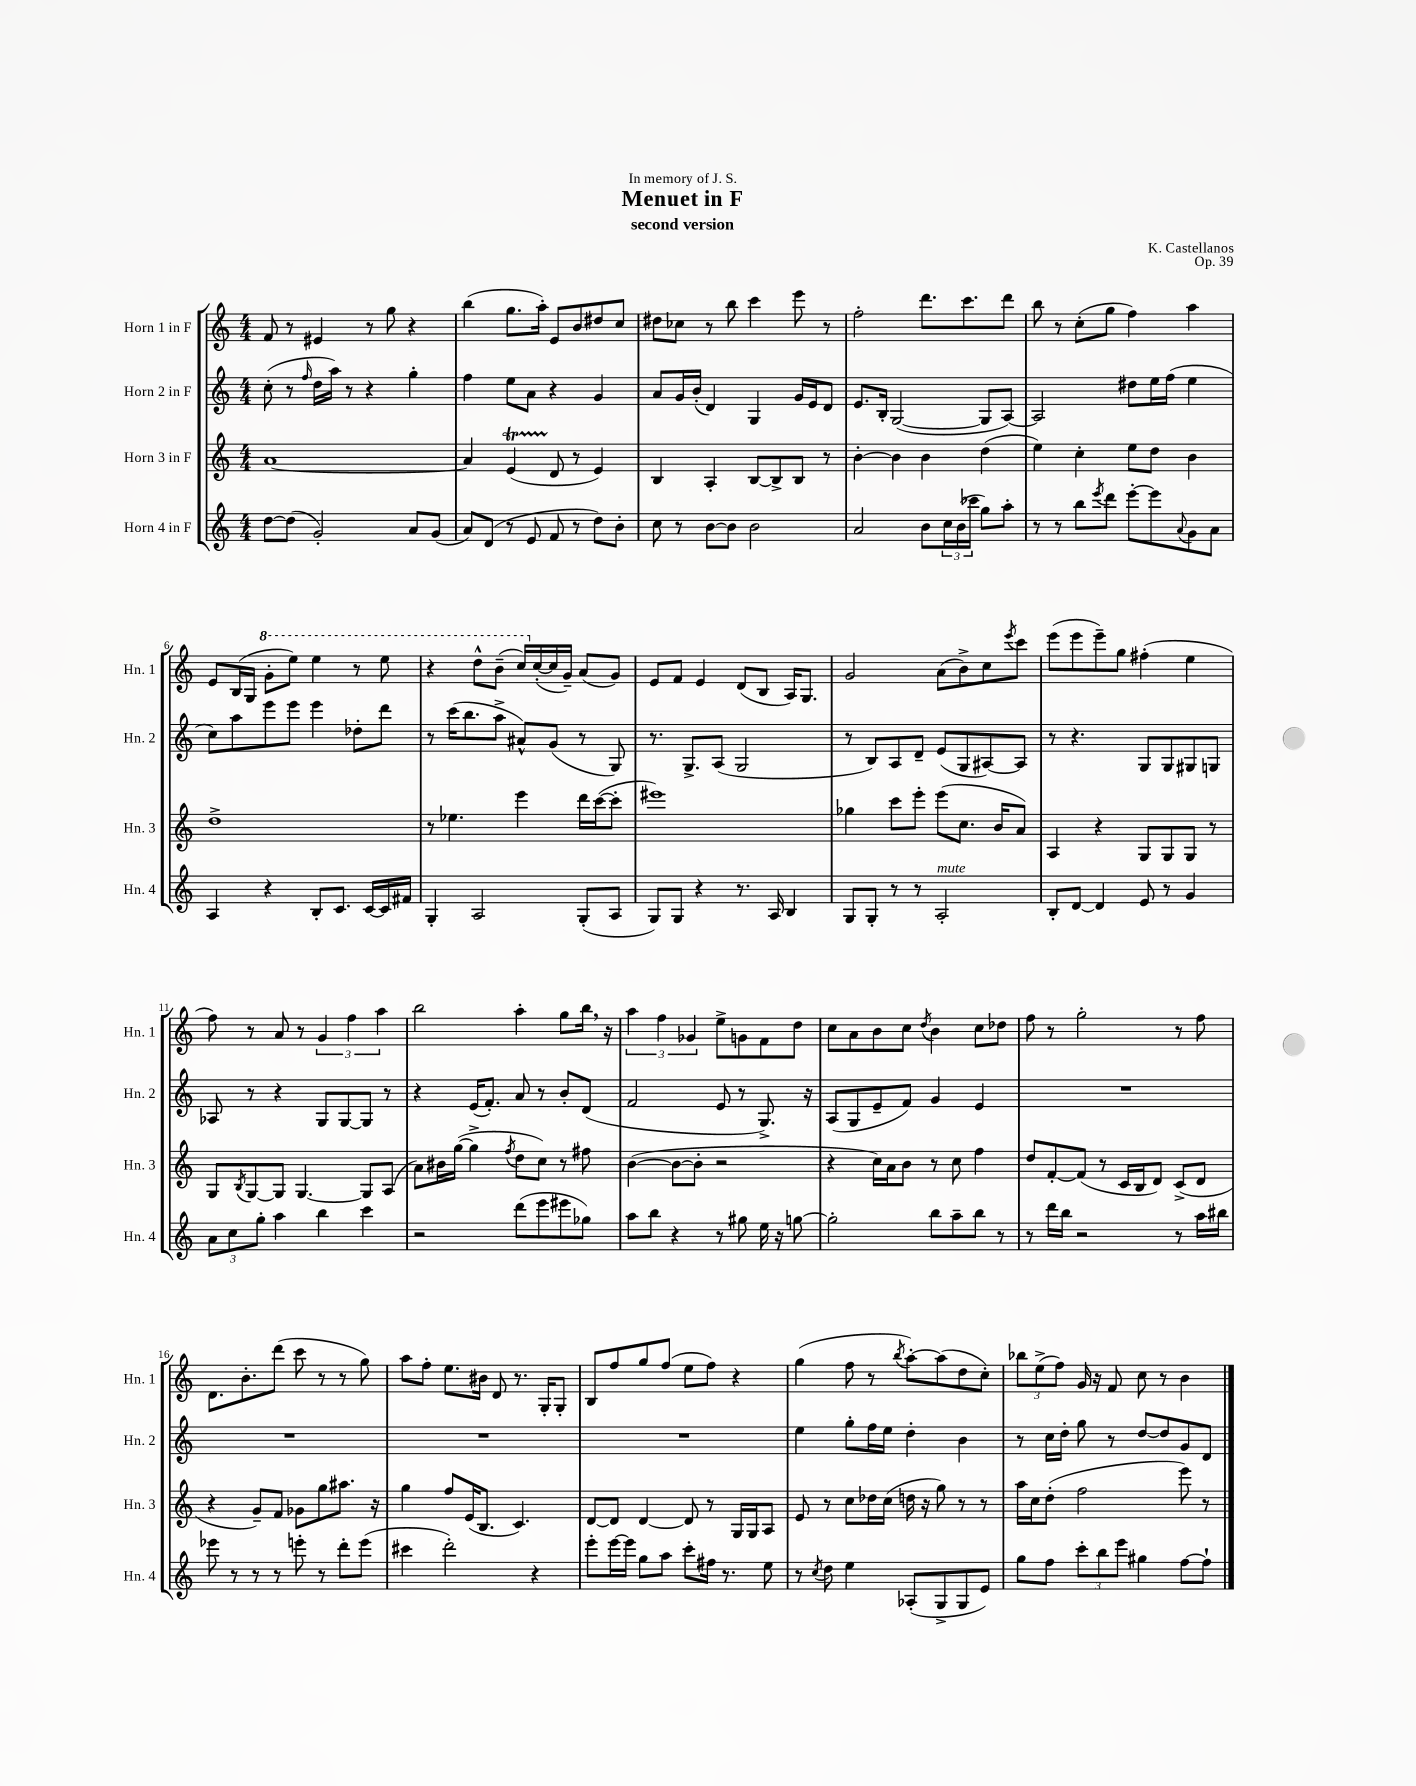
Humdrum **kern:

**kern	**kern	**kern	**kern
*staff4	*staff3	*staff2	*staff1
*clefG2	*clefG2	*clefG2	*clefG2
*k[]	*k[]	*k[]	*k[]
*M4/4	*M4/4	*M4/4	*M4/4
[8dd\L	[1a	(8cc'\	8f/
(8dd\]J	.	8r	8r
.	.	16qqff/	.
2g'/)	.	16dd\LL	4e#/
.	.	16aa\JJ)	.
.	.	8r	.
.	.	4r	8r
.	.	.	8gg\
8a/L	.	4gg'\	4r
(8g/J	.	.	.
=	=	=	=
8a/L)	4a/]	4ff\	(4bb\
(8d/J	.	.	.
8r	(4e/	8ee\L	8.gg\L
8e/	.	8a\J	.
.	.	.	16aa'\Jk)
8f/	8d/	4r	8e/L
8r	8r	.	8b/
8dd\L)	4e/)	4g/	8dd#/
8b'\J	.	.	8cc/J
=	=	=	=
8cc\	4B/	8a/L	8dd#\L
8r	.	16g/L	8cc-\J
.	.	(16b'/JJ	.
[8b\L	4A'/	4d/)	8r
8b\]J	.	.	8bb\
2b\	[8B/L	4G/	4ccc\
.	8B^/]	.	.
.	8B/J	16g/LL	8eee\
.	.	16e/J	.
.	8r	8d/J	8r
=	=	=	=
2a/	[4b'\	8.e/L	2ff'\
.	.	16B'/Jk	.
.	4b\]	([2G/	.
8b\L	4b\	.	8.ddd\L
24cc\L	.	.	.
(24b\	.	.	.
.	.	.	8.ccc\
24ccc-\JJ	.	.	.
8gg\L)	(4dd\	8G/]L	.
8aa'\J	.	[8A/J)	8ddd\J
=	=	=	=
8r	4ee\)	2A/]	8bb\
8r	.	.	8r
8bb\L	4cc'\	.	(8cc'\L
8qeee/	.	.	.
8ddd\J	.	.	8gg\J
[8eee'\L	8ee\L	8dd#\L	4ff\)
8eee\]	8dd\J	16ee\L	.
.	.	(16ff\JJ	.
8qqa/	.	.	.
8g\	4b\	4ee\	4aa\
8a\J	.	.	.
=	=	=	=
4A/	1dd^	8cc\L)	8e/L
.	.	8aa\	(16B/L
.	.	.	16G/JJ
4r	.	8eee\	8gg'\L
.	.	8eee\J	8eee\J)
8B'/L	.	4eee\	4eee\
8.c/J	.	.	.
.	.	8dd-'\L	8r
[16c/LL	.	.	.
16c/]	.	8ddd\J	8eee\
16f#/JJ	.	.	.
=	=	=	=
4G'/	8r	8r	4r
.	4.ee-\	(16ccc\LK	.
.	.	8.bb\	.
2A/	.	.	8ddd^^\L
.	.	8aa^\J	(8bb~\J
.	4eee\	8a#^^/L)	16ccc/LL)
.	.	.	([16cc'/
.	.	(8g/J	16cc/]
.	.	.	16g~/JJ)
(8G'/L	16ddd\LL	8r	(8a/L
.	([16ccc\J	.	.
8A/J	8ccc'\]J	8G/)	8g/J)
=	=	=	=
8G/L)	1eee#)	8.r	8e/L
8G/J	.	.	8f/J
.	.	8.G^/L	.
4r	.	.	4e/
.	.	(8A/J	.
8.r	.	2G/	(8d/L
.	.	.	8B/J
16A/	.	.	.
4B/	.	.	16A/LK)
.	.	.	8.G/J
=	=	=	=
8G/L	4gg-\	8r	2g/
8G'/J	.	8B/L)	.
8r	8ccc\L	8A/	.
8r	8eee'\J	8d~/J	.
2A'/	(8eee\L	(8e/L	(8a\L
.	8.cc\J	8G/	8b^\)
.	.	[8A#/)	8cc\
.	16b/LK	.	.
.	.	.	8qeee/
.	8a/J)	8A#/]J	8ccc\J
=	=	=	=
8B'/L	4A/	8r	(8eee\L
[8d/J	.	4.r	8eee\
4d/]	4r	.	8eee~\)
.	.	.	8gg\J
8e/	8G/L	8G/L	(4ff#'\
8r	8G/	8G/	.
4g/	8G/J	8G#/	4ee\
.	8r	8G/J	.
=	=	=	=
12a\L	8G/L	8A-/	8ff\)
12cc\	.	.	.
.	8qB/	.	.
.	[8G/	8r	8r
12gg'\J	.	.	.
4aa\	8G/]J	4r	8a/
.	[4.G/	.	8r
4bb\	.	8G/L	6g/
.	.	[8G/	.
.	.	.	6ff\
4ccc\	8G/]L	8G/]J	.
.	.	.	6aa\
.	(8A/J	8r	.
=	=	=	=
2r	8a\L)	4r	2bb\
.	16b#\L	.	.
.	([16gg\JJ	.	.
.	4gg^\]	(16e/LK	.
.	.	8.f'/J)	.
.	8qff/	.	.
(8ddd\L	8dd\L	8a/	4aa'\
8eee\	8cc\J)	8r	.
8eee#\	8r	8b'/L	8gg\L
8gg-\J)	8ff#\	(8d/J	16bb\Jk
.	.	.	16r
=	=	=	=
8aa\L	([4b\	2f/	6aa\
8bb\J	.	.	.
.	.	.	6ff\
4r	8b\_L	.	.
.	.	.	6g-/
.	8b'\]J	.	.
8r	2r	8e/	8ee^\L
8gg#\	.	8r	8g\
16ee\	.	8.G^/)	8f\
16r	.	.	.
[8gg\	.	.	8dd\J
.	.	16r	.
=	=	=	=
2gg'\]	4r	(8A/L	8cc\L
.	.	8G/	8a\
.	16cc\LL)	8e~/	8b\
.	16a\J	.	.
.	8b\J	8f/J)	8cc\J
.	.	.	8qdd/
8bb\L	8r	4g/	4b\
8aa~\	8cc\	.	.
8bb\J	4ff\	4e/	8cc\L
8r	.	.	8dd-\J
=	=	=	=
8r	8dd/L	1r	8ff\
16ddd\LL	[8f'/	.	8r
16bb\JJ	.	.	.
2r	(8f/]J	.	2gg'\
.	8r	.	.
.	16c/LL	.	.
.	16B/J	.	.
.	8d/J)	.	.
8r	(8c^/L	.	8r
16aa\LL	8d/J	.	8ff\
16bb#\JJ	.	.	.
=	=	=	=
8eee-\	4r	1r	8.d\L
8r	.	.	.
.	.	.	8.b'\
8r	8g~/L)	.	.
8r	8f/J	.	(8ddd\J
8eee'\	8g-\L	.	8ccc\
8r	8gg\	.	8r
8ddd'\L	8.aa#\J	.	8r
(8eee\J	.	.	8gg\)
.	16r	.	.
=	=	=	=
4ccc#\	4gg\	1r	8aa\L
.	.	.	8ff'\J
2ddd'\)	8ff/L	.	8.ee\L
.	(16e/K	.	.
.	8.B/J	.	16b#\Jk
.	.	.	8d/
.	4.c/)	.	8.r
4r	.	.	.
.	.	.	16G'/LK
.	.	.	8G'/J
=	=	=	=
8eee'\L	[8d/L	1r	8B/L
[16eee\L	8d/]J	.	8ff/
16eee\]JJ	.	.	.
8gg\L	[4d/	.	8gg/
8aa\J	.	.	(8ff/J
8ccc'\L	8d/]	.	8ee\L
16ff#\Jk	8r	.	8ff\J)
8.r	.	.	.
.	16G/LL	.	4r
.	16G/J	.	.
8ee\	8A/J	.	.
=	=	=	=
8r	8e/	4ee\	(4gg\
8qcc/	.	.	.
8dd\	8r	.	.
4ee\	8cc\L	8gg'\L	8ff\
.	16dd-\L	16ff\L	8r
.	(16cc\JJ	16ee\JJ	.
.	.	.	8qbb/
(8A-'/L	16dd\	4dd'\	[8aa'\L)
.	16r	.	.
8G^/	8gg\)	.	(8aa\]
8G/	8r	4b\	8dd\
8e/J)	8r	.	8cc'\J)
=	=	=	=
8gg\L	16aa\LL	8r	12bb-\L
.	16cc\J	.	.
.	.	.	(12ee^\
8ff\J	(8dd'\J	16cc\LL	.
.	.	.	12ff\J)
.	.	16dd'\JJ	.
12ccc'\L	2ff\	8gg\	16g/
.	.	.	16r
12bb\	.	.	.
.	.	8r	8f/
12eee\J	.	.	.
4gg#\	.	[8dd/L	8cc\
.	.	8dd/]	8r
[8ff\L	8eee\)	8g/	4b\
8ff`\]J	8r	8d/J	.
==	==	==	==
*-	*-	*-	*-
